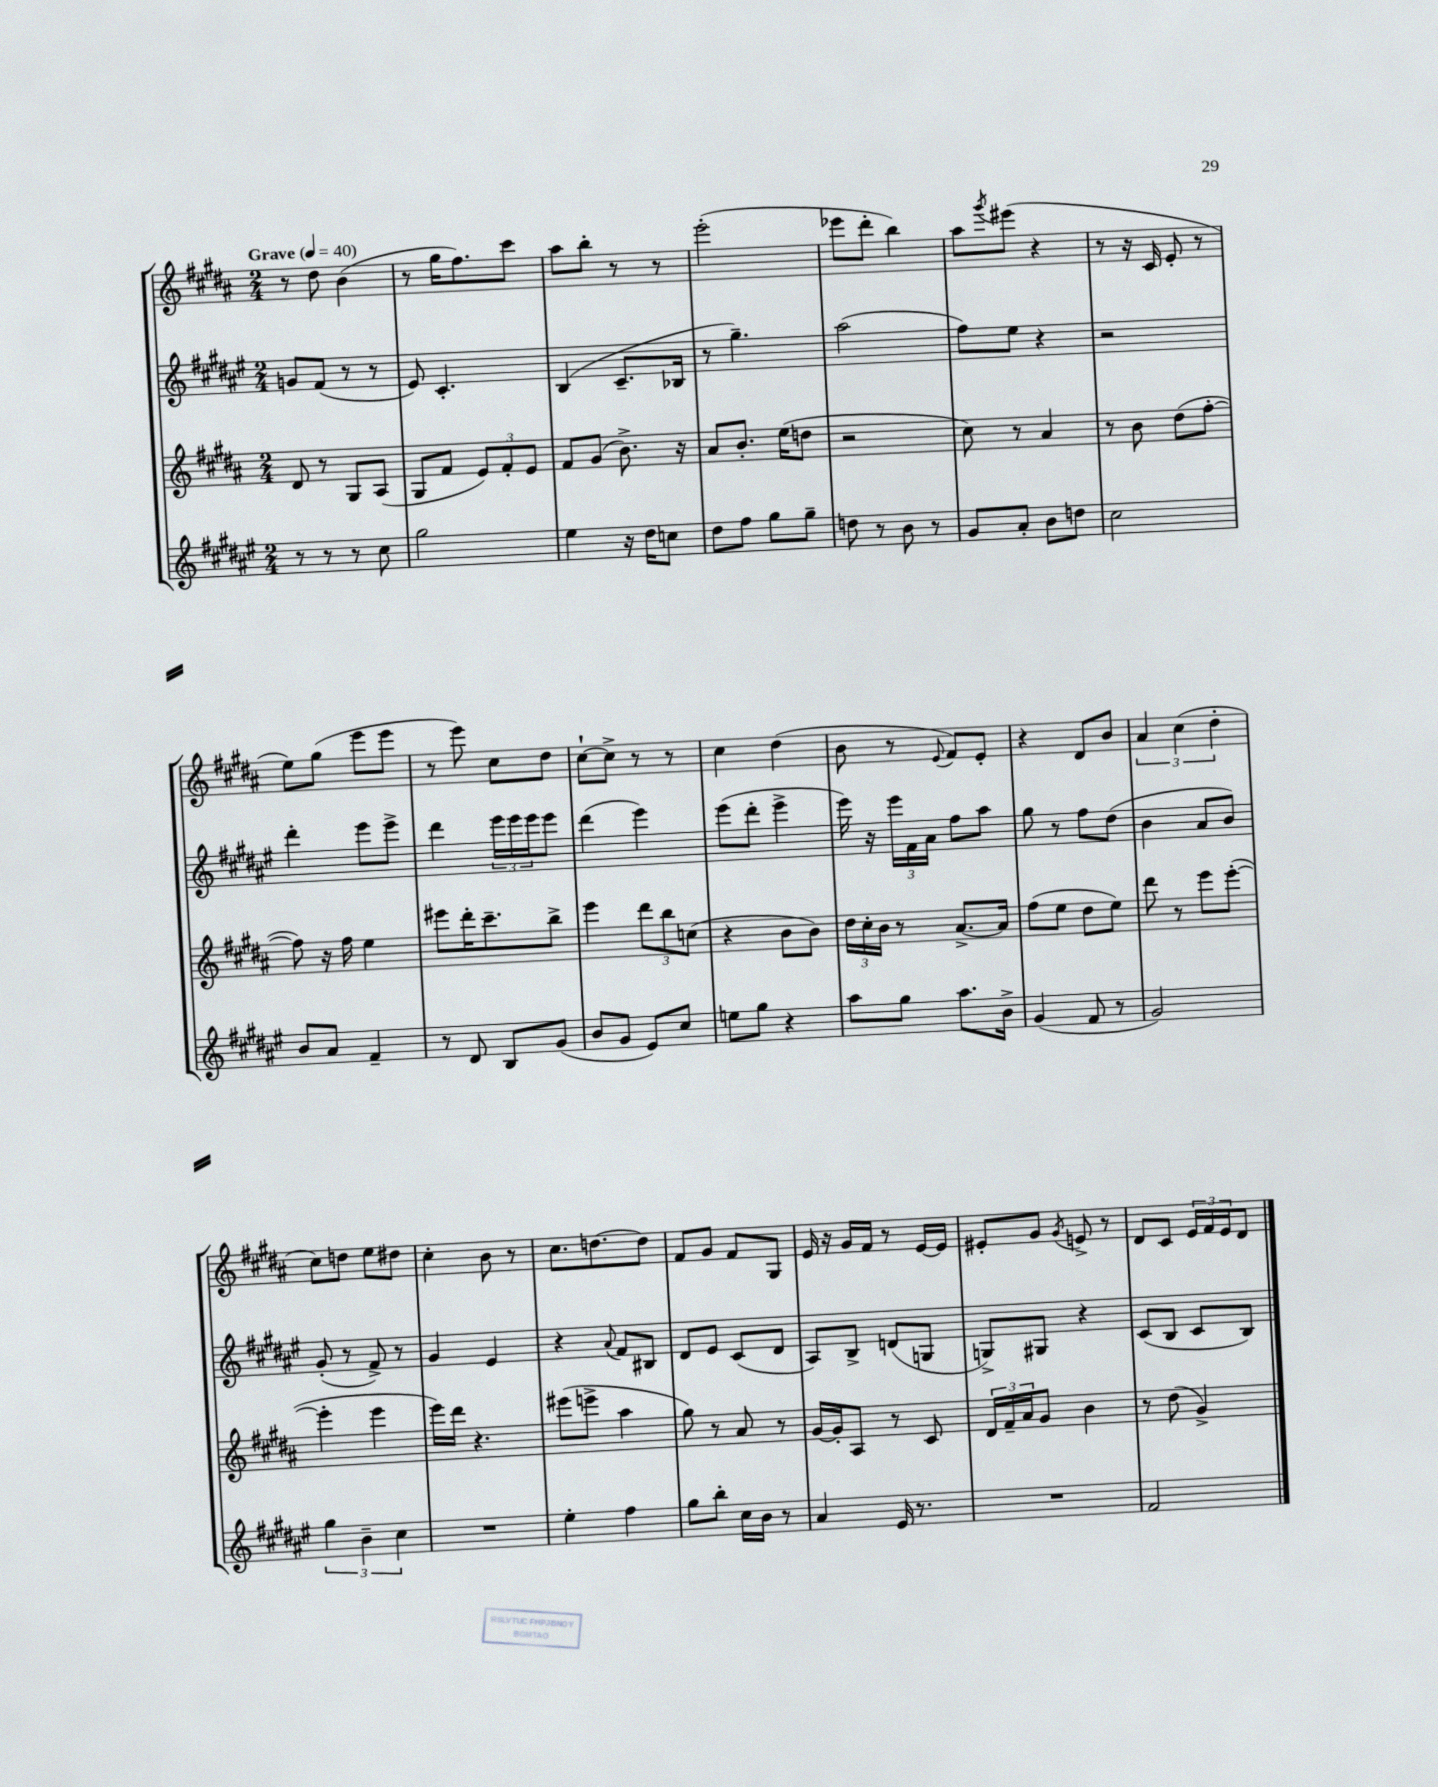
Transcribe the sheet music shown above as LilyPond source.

<<
\new StaffGroup <<
\new Staff = "s0" {
    \clef treble \key b \major \numericTimeSignature \time 2/4 \tempo "Grave" 4 = 40
    r8 dis''8 b'4( |
    r8 gis''16 fis''8.) cis'''8 |
    ais''8 b''8-. r8 r8 |
    e'''2-.( |
    ees'''8 dis'''8-. b''4) |
    ais''8 \acciaccatura { gis'''8 } eis'''8( r4 |
    r8 r16 cis'16 e'8-. r8 |
    e''8) gis''8( e'''8 e'''8 |
    r8 e'''8) cis''8 dis''8 |
    cis''8~-! cis''8-> r8 r8 |
    cis''4 dis''4( |
    b'8 r8 \appoggiatura { e'8 } fis'8) e'8-. |
    r4 dis'8 b'8 |
    \tuplet 3/2 { ais'4 cis''4( dis''4-. } |
    cis''8) d''8 e''8 dis''8 |
    cis''4-. b'8 r8 |
    cis''8. d''8.~ d''8 |
    fis'8 gis'8 fis'8 gis8 |
    e'16 r16 gis'16 fis'16 r8 e'16~ e'16 |
    eis'8-. gis'8 \acciaccatura { gis'8 } e'8-> r8 |
    dis'8 cis'8 \tuplet 3/2 { e'16 fis'16 e'16 } dis'8 \bar "|." |
}
\new Staff = "s1" {
    \clef treble \key fis \major \numericTimeSignature \time 2/4
    g'8 fis'8( r8 r8 |
    eis'8) cis'4.-. |
    b4( cis'8.-- bes16 |
    r8 gis''4.--) |
    ais''2( |
    fis''8) eis''8 r4 |
    r2 |
    dis'''4-. eis'''8 eis'''8-> |
    dis'''4 \tuplet 3/2 { eis'''16 eis'''16 eis'''16 } eis'''8 |
    dis'''4( eis'''4) |
    eis'''8( dis'''8-. eis'''4-> |
    eis'''16) r16 \tuplet 3/2 { eis'''16 fis'16 ais'16 } fis''8 ais''8 |
    gis''8 r8 fis''8 dis''8( |
    b'4 ais'8 b'8) |
    gis'8-.( r8 fis'8->) r8 |
    gis'4 eis'4 |
    r4 \appoggiatura { ais'8 } fis'8 bis8 |
    dis'8 eis'8 cis'8( dis'8 |
    ais8) b8-> d'8( g8 |
    g8->) gis8 r4 |
    cis'8( b8 cis'8 b8) \bar "|." |
}
\new Staff = "s2" {
    \clef treble \key b \major \numericTimeSignature \time 2/4
    dis'8 r8 gis8 ais8( |
    gis8 fis'8 \tuplet 3/2 { e'8) fis'8-. e'8 } |
    fis'8 gis'8( b'8.->) r16 |
    ais'8 b'8.-. e''16( d''8 |
    r2 |
    cis''8) r8 ais'4 |
    r8 b'8 dis''8( fis''8~-. |
    fis''8) r16 fis''16 e''4 |
    eis'''8 dis'''16-. cis'''8.-- b''8-> |
    e'''4 \tuplet 3/2 { dis'''8 b''8 c''8( } |
    r4 b'8 b'8) |
    \tuplet 3/2 { dis''16 cis''16-. b'16 } r8 ais'8.~-> ais'16 |
    fis''8( e''8 dis''8 e''8) |
    dis'''8 r8 e'''8 e'''8~-.( |
    e'''4-. e'''4 |
    e'''16) dis'''16 r4. |
    eis'''8( e'''8-> ais''4 |
    gis''8) r8 ais'8 r8 |
    gis'16~ gis'16-. ais8 r8 cis'8 |
    \tuplet 3/2 { dis'16 fis'16-- ais'16 } gis'8 b'4 |
    r8 dis''8( gis'4->) \bar "|." |
}
\new Staff = "s3" {
    \clef treble \key fis \major \numericTimeSignature \time 2/4
    r8 r8 r8 cis''8 |
    gis''2 |
    eis''4 r16 dis''16 c''8 |
    dis''8 fis''8 gis''8 gis''8-- |
    d''8 r8 b'8 r8 |
    gis'8 ais'8-. b'8 d''8 |
    cis''2 |
    b'8 ais'8 fis'4-- |
    r8 dis'8 b8 gis'8( |
    b'8 gis'8 eis'8) cis''8 |
    e''8 gis''8 r4 |
    ais''8 gis''8 ais''8. b'16-> |
    gis'4( fis'8 r8 |
    gis'2) |
    \tuplet 3/2 { gis''4 b'4-- cis''4 } |
    R2 |
    eis''4-. fis''4 |
    gis''8 b''8-. cis''16 b'16 r8 |
    ais'4 eis'16 r8. |
    R2 |
    fis'2 \bar "|." |
}
>>
>>
\layout { \context { \Score \remove "Bar_number_engraver" } }
